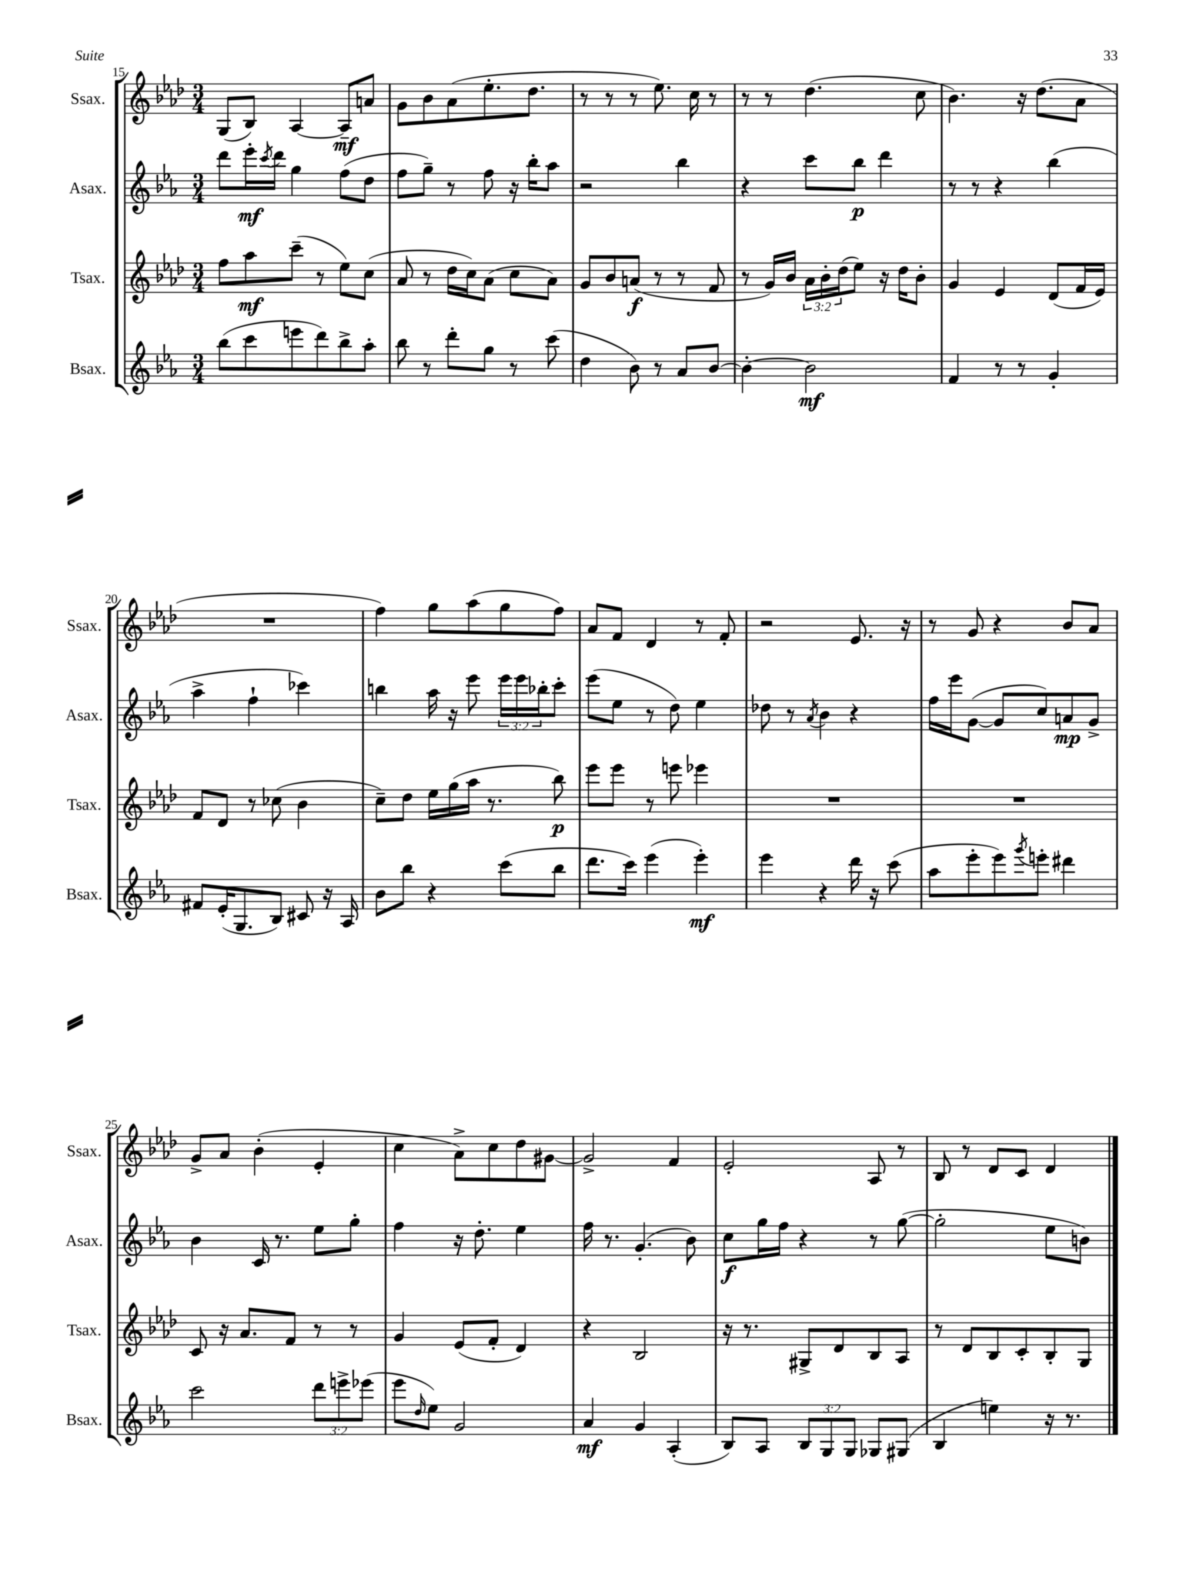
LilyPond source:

<<
\new StaffGroup <<
\new Staff = "s0" \with { instrumentName = "Ssax." shortInstrumentName = "Ssax." } {
    \clef treble \key aes \major \numericTimeSignature \time 3/4
    g8( bes8) aes4~ aes8--\mf a'8 |
    g'8 bes'8 aes'8( ees''8.-. des''8. |
    r8 r8 r8 ees''8.) c''16 r8 |
    r8 r8 des''4.( c''8 |
    bes'4.) r16 des''8.( aes'8 |
    R2. |
    f''4) g''8 aes''8( g''8 f''8) |
    aes'8 f'8 des'4 r8 f'8-. |
    r2 ees'8. r16 |
    r8 g'8 r4 bes'8 aes'8 |
    g'8-> aes'8 bes'4-.( ees'4-. |
    c''4 aes'8->) c''8 des''8 gis'8~ |
    gis'2-> f'4 |
    ees'2-. aes8 r8 |
    bes8 r8 des'8 c'8 des'4 \bar "|." |
}
\new Staff = "s1" \with { instrumentName = "Asax." shortInstrumentName = "Asax." } {
    \clef treble \key ees \major \numericTimeSignature \time 3/4 \override Staff.TupletNumber.text = #tuplet-number::calc-fraction-text
    d'''8 ees'''16-.\mf \acciaccatura { c'''8 } d'''16 g''4 f''8( d''8 |
    f''8 g''8--) r8 f''8 r16 bes''16-. aes''8 |
    r2 bes''4 |
    r4 c'''8 bes''8\p d'''4 |
    r8 r8 r4 bes''4( |
    aes''4-> f''4-! ces'''4) |
    b''4 aes''16 r16 ees'''8 \tuplet 3/2 { ees'''16 ees'''16 bes''16-. } c'''8-. |
    ees'''8( ees''8 r8 d''8) ees''4 |
    des''8 r8 \acciaccatura { aes'8 } bes'4 r4 |
    f''16 ees'''16 g'8~( g'8 c''8) a'8\mp g'8-> |
    bes'4 c'16 r8. ees''8 g''8-. |
    f''4 r16 d''8.-. ees''4 |
    f''16 r8. g'4.-.( bes'8) |
    c''8\f g''16 f''16 r4 r8 g''8~( |
    g''2-. ees''8 b'8) \bar "|." |
}
\new Staff = "s2" \with { instrumentName = "Tsax." shortInstrumentName = "Tsax." } {
    \clef treble \key aes \major \numericTimeSignature \time 3/4 \override Staff.TupletNumber.text = #tuplet-number::calc-fraction-text
    f''8 aes''8\mf c'''8--( r8 ees''8) c''8( |
    aes'8 r8 des''16 c''16) aes'8( c''8 aes'8) |
    g'8 bes'8 a'8\f( r8 r8 f'8 |
    r8 g'16) bes'16 \tuplet 3/2 { aes'16 bes'16-. des''16( } ees''8) r16 des''16 bes'8-. |
    g'4 ees'4 des'8( f'16 ees'16) |
    f'8 des'8 r8 ces''8( bes'4 |
    c''8--) des''8 ees''16 g''16( aes''16 r8. bes''8\p) |
    ees'''8 ees'''8 r8 e'''8 ees'''4 |
    R2. |
    R2. |
    c'8 r16 aes'8. f'8 r8 r8 |
    g'4 ees'8( f'8-. des'4) |
    r4 bes2 |
    r16 r8. gis8-> des'8 bes8 aes8 |
    r8 des'8 bes8 c'8-. bes8-. g8 \bar "|." |
}
\new Staff = "s3" \with { instrumentName = "Bsax." shortInstrumentName = "Bsax." } {
    \clef treble \key ees \major \numericTimeSignature \time 3/4 \override Staff.TupletNumber.text = #tuplet-number::calc-fraction-text
    bes''8( c'''8 e'''8 d'''8) bes''8-> aes''8-. |
    bes''8 r8 d'''8-. g''8 r8 c'''8( |
    d''4 bes'8) r8 aes'8 bes'8~ |
    bes'4~-. bes'2\mf |
    f'4 r8 r8 g'4-. |
    fis'8 ees'16-.( g8. bes8) cis'8 r16 aes16 |
    bes'8 bes''8 r4 c'''8( bes''8 |
    d'''8. c'''16) ees'''4( ees'''4-.\mf) |
    ees'''4 r4 d'''16 r16 c'''8( |
    aes''8 ees'''8-. ees'''8) \acciaccatura { g'''8 } e'''8-. dis'''4 |
    c'''2 \tuplet 3/2 { d'''8 e'''8-> ees'''8( } |
    ees'''8 \grace { d''16 } ees''8) g'2 |
    aes'4\mf g'4 aes4-.( |
    bes8) aes8 \tuplet 3/2 { bes8 g8 g8 } ges8 gis8( |
    bes4 e''4) r16 r8. \bar "|." |
}
>>
>>
\layout { \context { \Score currentBarNumber = #15 } }
